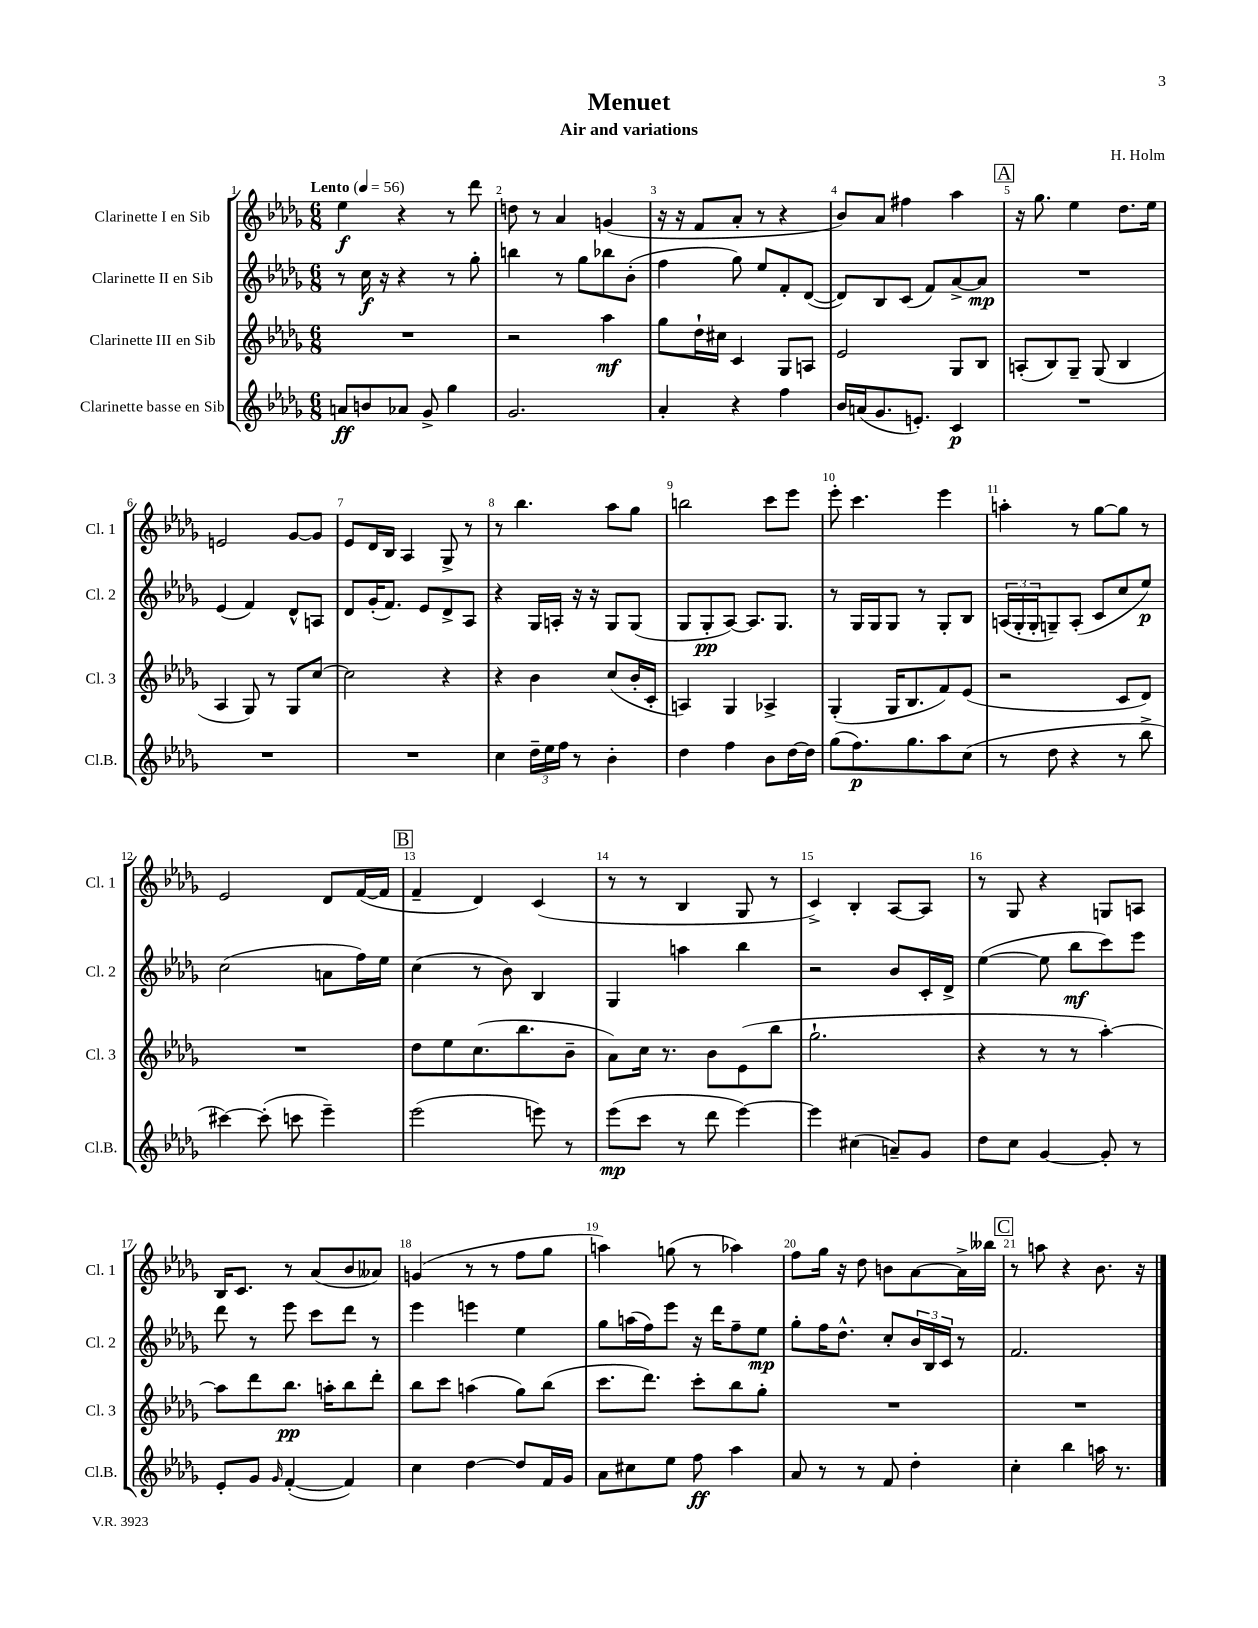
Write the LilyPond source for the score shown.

\header { title = "Menuet" composer = "H. Holm" subtitle = "Air and variations" }
<<
\new StaffGroup <<
\new Staff = "s0" \with { instrumentName = "Clarinette I en Sib" shortInstrumentName = "Cl. 1" } {
    \clef treble \key des \major \numericTimeSignature \time 6/8 \tempo "Lento" 4 = 56
    ees''4\f r4 r8 des'''8 |
    d''8 r8 aes'4 g'4( |
    r16 r16 f'8 aes'8-. r8 r4 |
    bes'8) aes'8 fis''4 aes''4 |
    \mark \markup { \box "A" } r16 ges''8. ees''4 des''8. ees''16 |
    e'2 ges'8~ ges'8 |
    ees'8 des'16 bes16 aes4 ges8-> r8 |
    r8 bes''4. aes''8 ges''8 |
    b''2 c'''8 ees'''8 |
    ees'''8-. c'''4. ees'''4 |
    a''4-. r8 ges''8~ ges''8 r8 |
    ees'2 des'8 f'16~( f'16 |
    \mark \markup { \box "B" } f'4-- des'4) c'4( |
    r8 r8 bes4 ges8 r8 |
    c'4->) bes4-. aes8~ aes8 |
    r8 ges8 r4 g8 a8 |
    bes16 c'8. r8 aes'8( bes'8 aeses'8) |
    g'4( r8 r8 f''8 ges''8 |
    a''4) g''8( r8 aes''4) |
    f''8 ges''16 r16 des''8 b'8 aes'8~ aes'16-> beses''16 |
    \mark \markup { \box "C" } r8 a''8 r4 bes'8. r16 \bar "|." |
}
\new Staff = "s1" \with { instrumentName = "Clarinette II en Sib" shortInstrumentName = "Cl. 2" } {
    \clef treble \key des \major \numericTimeSignature \time 6/8
    r8 c''16\f r16 r4 r8 ges''8-. |
    b''4 r8 ges''8 bes''8 bes'8-.( |
    f''4 ges''8) ees''8 f'8-. des'8~( |
    des'8) bes8 c'8( f'8) aes'8~-> aes'8\mp |
    \mark \markup { \box "A" } R2. |
    ees'4( f'4) des'8-^ a8 |
    des'8 ges'16-.( f'8.) ees'8 des'8-> aes8 |
    r4 ges16 a16-. r16 r16 ges8 ges8( |
    ges8 ges8-.\pp aes8~) aes8. ges8. |
    r8 ges16 ges16 ges8 r8 ges8-. bes8 |
    \tuplet 3/2 { a16( ges16-. ges16-. } g8--) a8-.( c'8 c''8 ees''8\p) |
    c''2( a'8 f''16) ees''16 |
    \mark \markup { \box "B" } c''4( r8 bes'8) bes4 |
    ges4 a''4 bes''4 |
    r2 bes'8 c'16-. des'16-> |
    ees''4~( ees''8 bes''8\mf c'''8) ees'''8 |
    des'''8 r8 ees'''8 c'''8 des'''8 r8 |
    ees'''4 e'''4 ees''4 |
    ges''8 a''16( f''16) ees'''8 r16 des'''16 f''8-- ees''8\mp |
    ges''8-. f''16 des''8.-^ c''8-. \tuplet 3/2 { bes'16 bes16 c'16 } r8 |
    \mark \markup { \box "C" } f'2. \bar "|." |
}
\new Staff = "s2" \with { instrumentName = "Clarinette III en Sib" shortInstrumentName = "Cl. 3" } {
    \clef treble \key des \major \numericTimeSignature \time 6/8
    R2. |
    r2 aes''4\mf |
    ges''8 des''16-! cis''16 c'4 ges8 a8 |
    ees'2 ges8 bes8 |
    \mark \markup { \box "A" } a8-.( bes8) ges8-- ges8( bes4 |
    aes4 ges8) r8 ges8 c''8~ |
    c''2 r4 |
    r4 bes'4 c''8( bes'16-. c'16-. |
    a4) ges4 aes4-> |
    ges4-.( ges16 bes8. f'8) ees'8( |
    r2 c'8 des'8) |
    R2. |
    \mark \markup { \box "B" } des''8 ees''8 c''8.( bes''8. bes'8-- |
    aes'8) c''16 r8. bes'8 ees'8( bes''8 |
    ges''2.-! |
    r4 r8 r8 aes''4~-.) |
    aes''8 des'''8 bes''8.\pp a''16-. bes''8 des'''8-. |
    bes''8 c'''8 a''4( ges''8) bes''8( |
    c'''8. des'''8.) c'''8-. bes''8 ges''8-. |
    R2. |
    \mark \markup { \box "C" } R2. \bar "|." |
}
\new Staff = "s3" \with { instrumentName = "Clarinette basse en Sib" shortInstrumentName = "Cl.B." } {
    \clef treble \key des \major \numericTimeSignature \time 6/8
    a'8\ff b'8 aes'8 ges'8-> ges''4 |
    ges'2. |
    aes'4-. r4 f''4 |
    bes'16 a'16( ges'8. e'8.-.) c'4\p |
    \mark \markup { \box "A" } R2. |
    R2. |
    R2. |
    c''4 \tuplet 3/2 { des''16-- ees''16 f''16 } r8 bes'4-. |
    des''4 f''4 bes'8 des''16~ des''16 |
    ges''8( f''8.\p) ges''8. aes''8 c''8( |
    r8 des''8 r4 r8 bes''8-> |
    cis'''4~) cis'''8-.( c'''8 ees'''4--) |
    \mark \markup { \box "B" } ees'''2( e'''8) r8 |
    ees'''8\mp( c'''8 r8 des'''8 ees'''4~) |
    ees'''4 cis''4( a'8--) ges'8 |
    des''8 c''8 ges'4~ ges'8-. r8 |
    ees'8-. ges'8 \grace { ges'16 } f'4~-.( f'4) |
    c''4 des''4~ des''8 f'16 ges'16 |
    aes'8 cis''8 ees''8 f''8\ff aes''4 |
    aes'8 r8 r8 f'8 des''4-. |
    \mark \markup { \box "C" } c''4-. bes''4 a''16 r8. \bar "|." |
}
>>
>>
\layout { \context { \Score \override BarNumber.break-visibility = ##(#f #t #t) barNumberVisibility = #all-bar-numbers-visible } }
